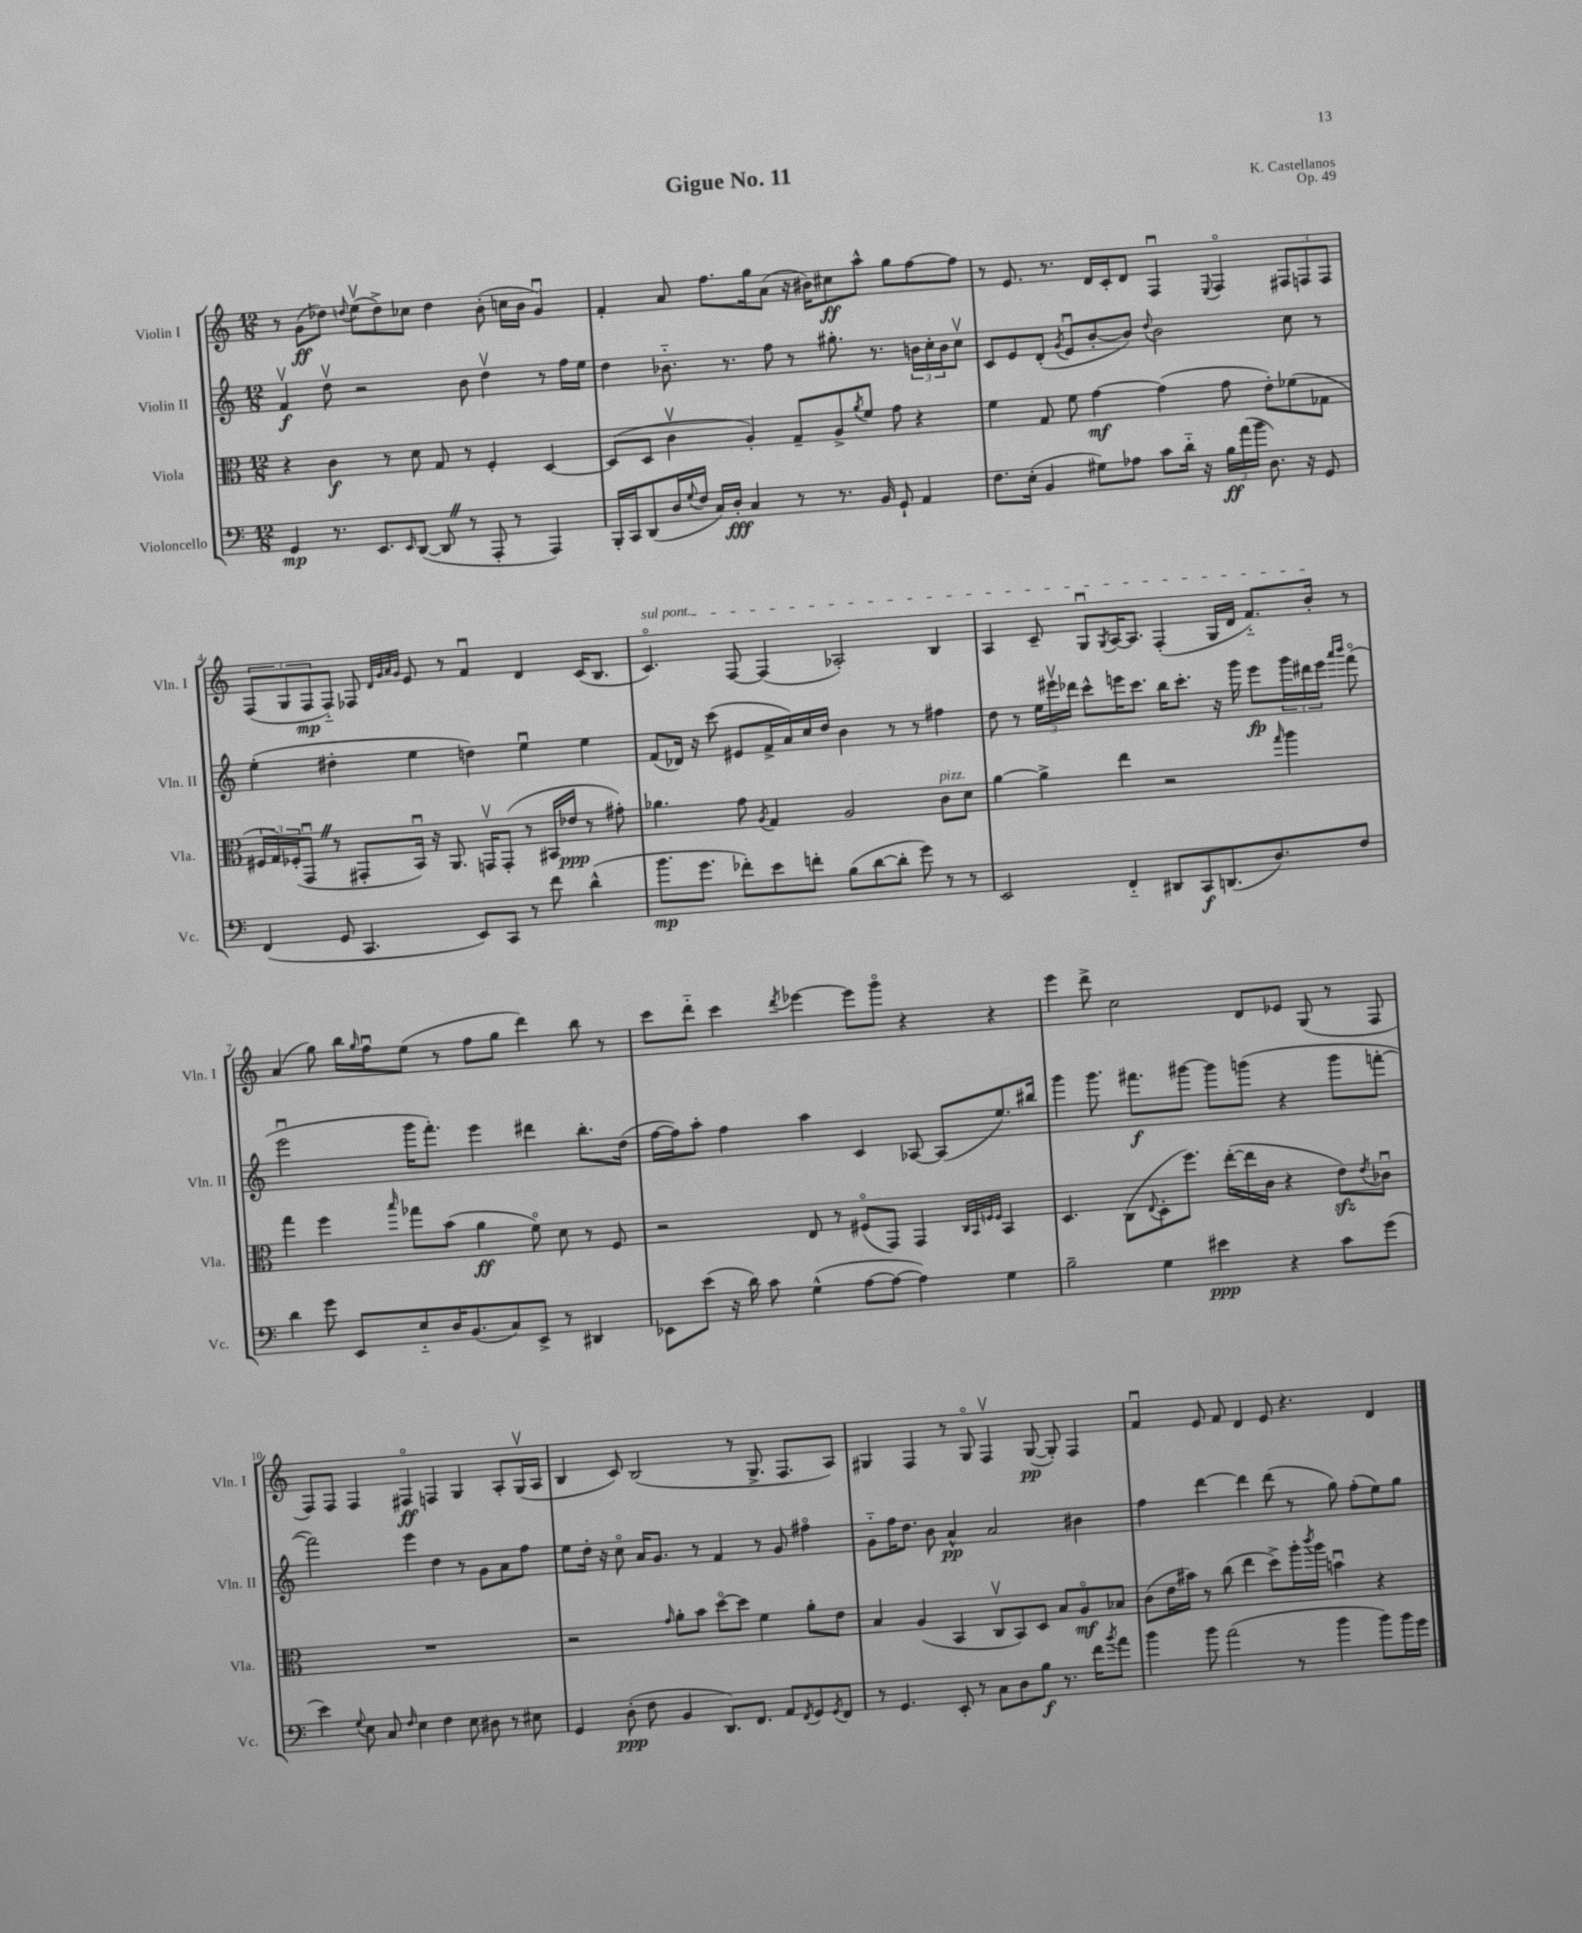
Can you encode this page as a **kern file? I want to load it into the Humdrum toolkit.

**kern	**kern	**kern	**kern
*staff4	*staff3	*staff2	*staff1
*clefF4	*clefC3	*clefG2	*clefG2
*k[]	*k[]	*k[]	*k[]
*M12/8	*M12/8	*M12/8	*M12/8
4GG	4r	4fv	8r
.	.	.	(8g
8.r	4c	8ddv	8dd-)
.	.	.	8qqdd
.	.	2r	(8eev
8.EE	.	.	.
.	8r	.	8dd^)
16qqEE	.	.	.
([8DD	8d	.	8cc-
8DD]	8G	.	4dd
8r	8r	8b	.
8AAA'	4F'	4ddv	(8b'
8r	.	.	16cc
.	.	.	16b
4AAA)	[4D	8r	4gu)
.	.	16ff	.
.	.	16ee	.
=	=	=	=
16BBB'	(8D]	4dd	4f'
16CC	.	.	.
(8DD	8D	.	.
16D	4cv	8.b-'~	8a
8qqG	.	.	.
16F	.	.	.
16C)	.	.	8.ff
16D'	.	8.r	.
4C	4A')	.	.
.	.	.	16gg
.	.	8ff	(8a
8r	8G~	8r	16r
.	.	.	16b#)
8.r	8A^	8.gg#'	8cc#
.	8qa	.	.
.	8f	.	8aa^^
16BB	.	8.r	.
8GG`	8g	.	8gg
4AA	4r	24b	[8ff
.	.	24cc'	.
.	.	24b	.
.	.	8ccv	8ff]
=	=	=	=
8.F	4f	8c	8r
.	.	8e	8.e
(16E'	.	.	.
4BB	8G	(8d'	.
.	.	.	8.r
.	.	8qg	.
.	8f	8eu	.
8G#)	[4g	[8b'	16d
.	.	.	16c'
8A-	.	8b])	8d
.	.	8qqdd	.
8c	(4g]	2b	4Fu
16d'~	.	.	.
16r	.	.	.
.	.	.	8qqE
24B	8g	.	4Fo
(24a	.	.	.
24b	.	.	.
8.D)	8e')	.	.
.	(8f-	8cc	12F#
16r	.	.	.
.	.	.	12F
8GG	8G-	8r	.
.	.	.	12F
=	=	=	=
(4FF	24F#	(4ee'	(12F
.	24G)	.	.
.	(24F-'	.	12G
.	8GGu	.	.
.	.	.	12F
8GG	8r	4dd#'	8F'~)
4.CC	8GG#'	.	8F-
.	.	.	32qqd
.	.	.	32qqg
.	.	.	32qqa
.	.	.	32qqg
.	16BBu)	4ee	8e
.	16r	.	.
.	8.AA	.	8r
8EE)	.	4dd)	4fu
.	16GGv	.	.
8CC	(8GG'	.	.
8r	8r	4eeu	4d
8f	16BB#	.	.
.	16e-	.	.
(4d^^	8r	4ee	(16c
.	.	.	8.B
.	8g#')	.	.
=	=	=	=
8.b	4.a-	(8f	4.co)
.	.	16d-)	.
8.g	.	16r	.
.	.	(8ccc	.
8f-')	8g	8e#	[8F
.	8qA	.	.
8e	4G	16f^	(4F]
.	.	16a)	.
8f'	.	16cc	.
.	.	16dd	.
(8B	2A	4b	2A-')
[8d	.	.	.
8d']	.	8r	.
8g)	.	8r	.
8r	8c	4ff#	4B
8r	8d	.	.
=	=	=	=
2EE	[4a	8dd	4A
.	.	8r	.
.	4a^]	24ee	8c~
.	.	24eee#v	.
.	.	24ddd-	.
.	.	8ccc^^	8Gu
.	.	.	8qG
4FF'~	4ee	16eee	[16A
.	.	8.ccc	8.A]
8DD#	2r	16bb	(4F'
.	.	8.ccc'	.
8CC	.	.	.
(8.DD	.	16r	16G
.	.	16ggg	16d
.	.	8eee	8.f'~)
8.D)	.	.	.
.	16qqgg	.	.
.	4aa	24ggg	.
.	.	24ddd#	.
.	.	.	16b'
.	.	24eee	.
.	.	16qqaaa	.
.	.	16qqbbb	.
8F	.	(8fffo	8r
=	=	=	=
4d	4gg	2eeeu	(4a
8g	4ff	.	8gg)
8EE	.	.	16bb
.	.	.	16qqgg
.	.	.	16ffu
.	16qqbb	.	.
8E'~	8gg-	16ggg	(8ee
.	.	8.fff')	.
16D	(8b	.	8r
(8.BB	.	.	.
.	4a	4eee	8ff
8C)	.	.	8gg
8EE^	8fo)	4ddd#	4ddd)
8r	8d	.	.
4DD#	8r	8.bb'	8bb
.	8F	.	8r
.	.	(16dd	.
=	=	=	=
8EE-	2r	[16ff	8ccc
.	.	16ff])	.
(8e	.	8aa'	8ddd'~
16r	.	4ff	4ccc
16d)	.	.	.
8c	.	.	.
.	.	.	8qddd
(4G^^	8E	4aa	[4eee-
.	8r	.	.
[8A	(8F#o	4c	8eee-]
8A_	8GG)	.	8gggo
4A])	4GG	[8A-	4r
.	.	(8A-]	.
.	32qqC	.	.
.	32qqBB	.	.
.	32qqF	.	.
.	32qqF	.	.
4G	4BB	8.ee)	4r
.	.	16bb#	.
=	=	=	=
2B~	4.D	4ggg	4eee
.	.	8.ggg	8ddd^
.	(8C	.	2cc
.	.	8.fff#	.
.	8qqE	.	.
4G	8D'	.	.
.	8.ff)	[8ggg#	.
4e#	.	8ggg#]	.
.	([16ee'	.	.
.	16ee]	(8ggg	8d
.	16c	.	.
4r	4r	4r	8e-
.	.	.	(8G
8c	8e)	8ggg	8r
.	8qe	.	.
(8g	8c-u	[8fff'	8F
=	=	=	=
4e)	1.r	2fff])	8F)
.	.	.	8F
8qqG	.	.	.
8E	.	.	4F
8C	.	.	.
16qqF	.	.	.
4E	.	4eee	4F#o
4F	.	4dd	4F
8E	.	8r	4G
8D#	.	8g	.
8r	.	8a	8A'
8E#	.	8ff	(16Gv
.	.	.	16A
=	=	=	=
4GG	2r	8ee	4B
.	.	16dd'	.
.	.	16r	.
(8D'	.	8cco	8c)
8F	.	16a	(2B
.	.	8.g	.
.	16qqg	.	.
4BB	8a'	.	.
.	8b	8r	.
8.DD)	[8ddo	4f	.
.	8dd]	.	8r
8.FF	.	.	.
.	4f	8r	8.G^
8AA	.	8g	.
.	.	.	8.F
8qFF	.	.	.
8GG	8a'	4ff#o	.
8qGG	.	.	.
8FF	8e	.	8A)
=	=	=	=
8r	4B	8g'~	4G#
4.GG	.	16ff	.
.	.	8.dd	.
.	(4A	.	4F
.	.	8b	.
8EE'	4BB	4a^^	8r
8r	.	.	8G#o
8C	8Cv	2a	4Fv
8D	8BB)	.	.
8B	8D	.	([8G#
8.r	8B	.	8G#'])
.	8Ao	4b#	4F
16f	.	.	.
8qb	.	.	.
8a	8B-	.	.
=	=	=	=
4b	(8c	4ff	4fu
.	16e	.	.
.	16b#)	.	.
8b	8r	[4ddd	8e
(2a	(8cc	.	8f
.	4ee	4ddd]	4d
.	8dd^)	(8ddd	8e
8r	16aa'	8r	4.r
.	8qccc	.	.
.	16aa	.	.
4b	4bu	8gg)	.
.	.	(8ff'	.
8b)	4r	8ee)	4d
16b	.	8gg	.
16g	.	.	.
==	==	==	==
*-	*-	*-	*-
